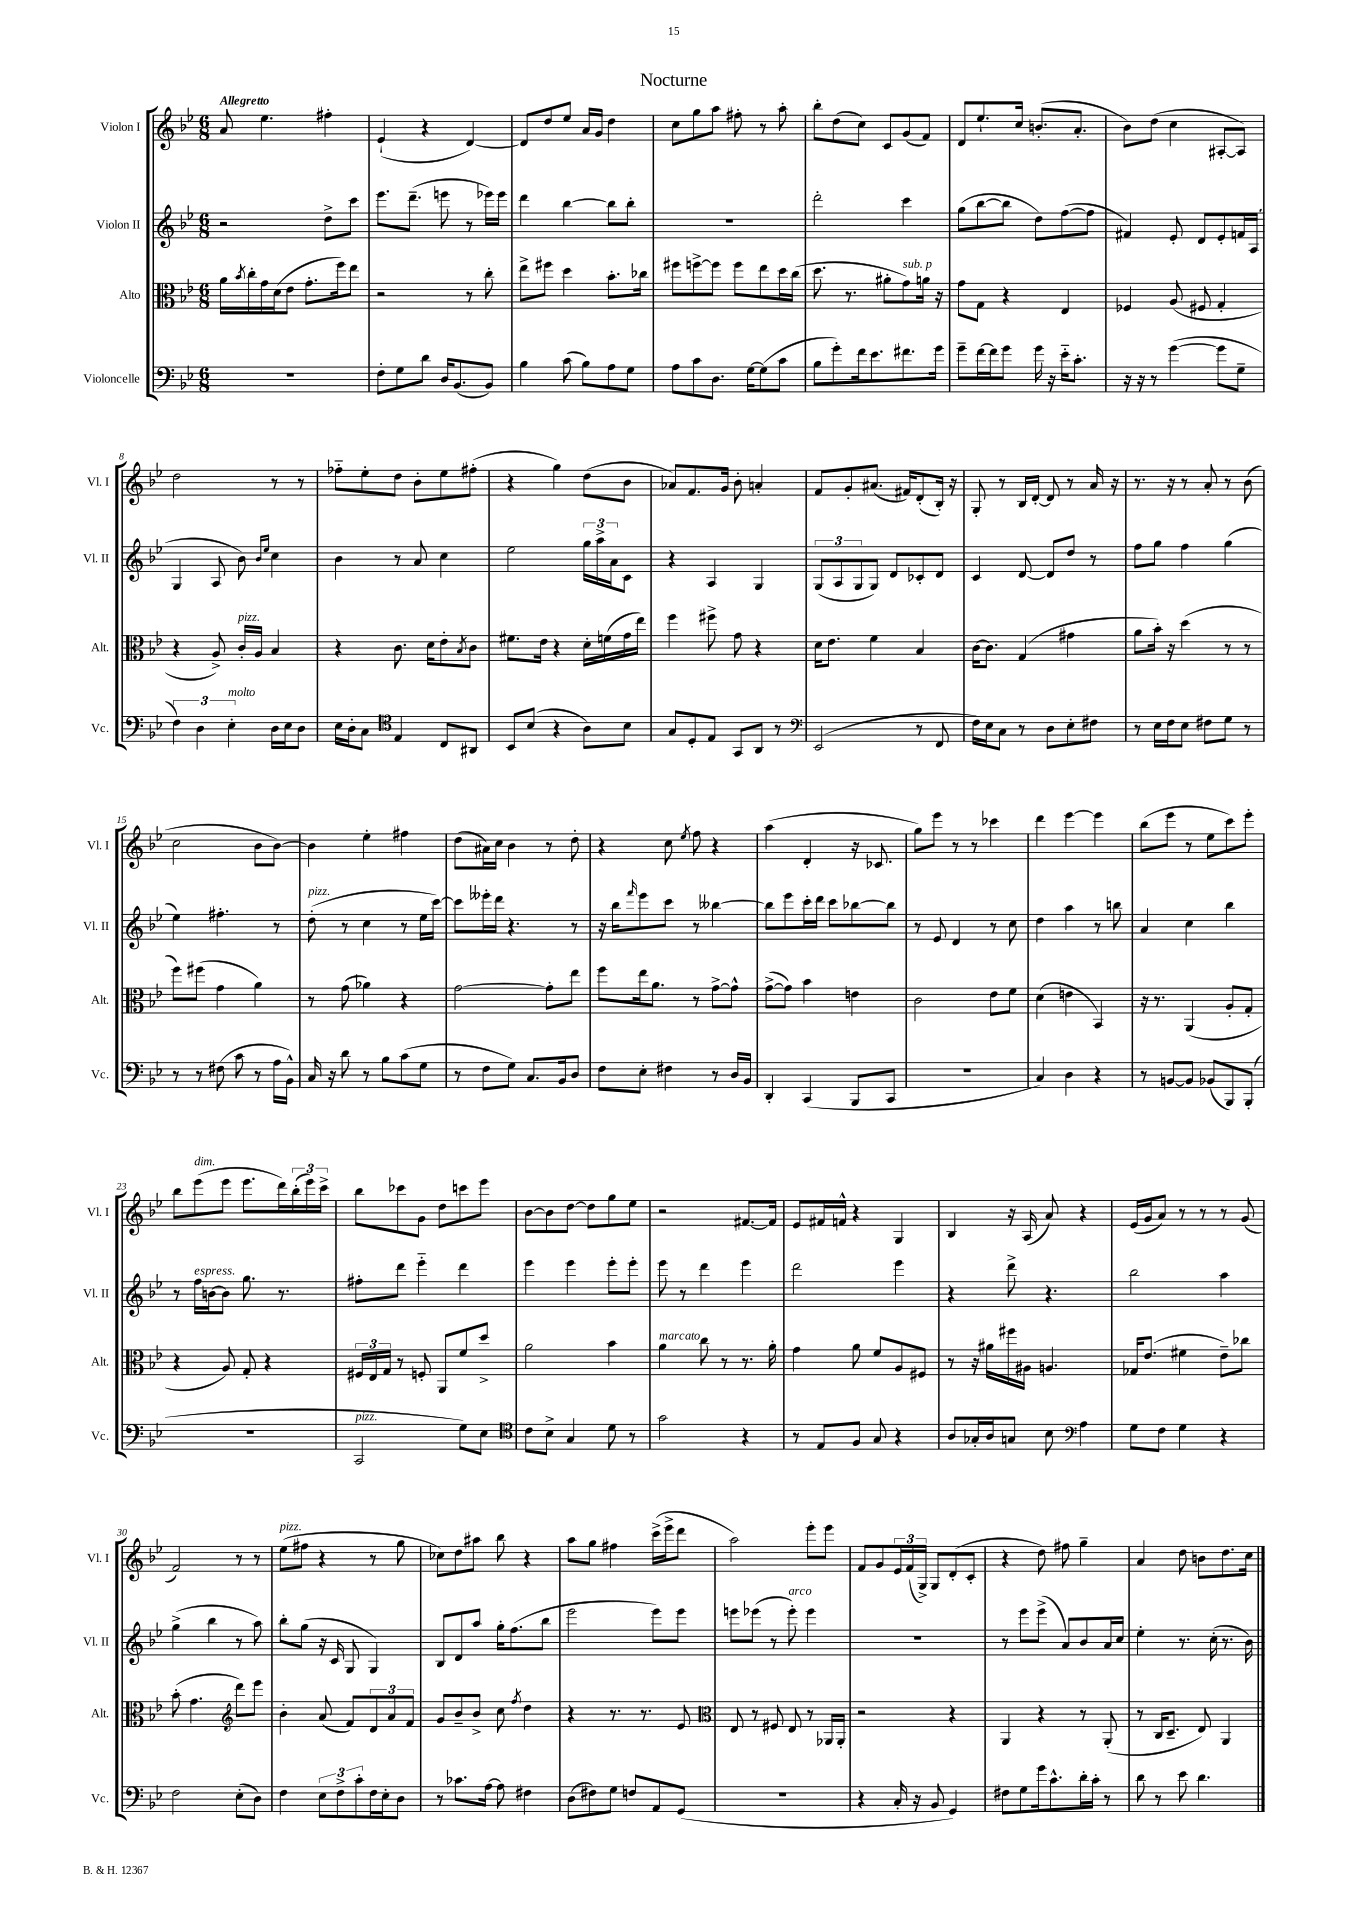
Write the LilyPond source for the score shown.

\header { title = "Nocturne" }
<<
\new StaffGroup <<
\new Staff = "s0" \with { instrumentName = "Violon I" shortInstrumentName = "Vl. I" } {
    \clef treble \key bes \major \numericTimeSignature \time 6/8 \tempo "Allegretto"
    a'8 ees''4. fis''4-. |
    ees'4-!( r4 d'4~) |
    d'8 d''8 ees''8 a'16 g'16 d''4 |
    c''8 g''8 a''8 fis''8-. r8 a''8-. |
    bes''8-. d''8( c''8) c'8 g'8( f'8) |
    d'8 ees''8.-! c''16 b'8.-.( a'8.-. |
    bes'8) d''8( c''4 ais8~-. ais8) |
    d''2 r8 r8 |
    fes''8-_ ees''8-. d''8 bes'8-. ees''8 fis''8-.( |
    r4 g''4) d''8( bes'8 |
    aes'8) f'8. g'16 bes'8-. a'4-. |
    f'8 g'8-. ais'8.( fis'16) d'8-.( bes16-.) r16 |
    g8-. r8 bes16 d'16~-. d'8 r8 a'16 r16 |
    r8. r16 r8 a'8-. r8 bes'8( |
    c''2 bes'8 bes'8~) |
    bes'4 ees''4-. fis''4 |
    d''8( ais'16) c''16 bes'4 r8 d''8-. |
    r4 c''8 \acciaccatura { ees''8 } f''8 r4 |
    a''4( d'4-. r16 ces'8. |
    g''8) ees'''8 r8 r8 ces'''4 |
    d'''4 ees'''4~ ees'''4 |
    bes''8( ees'''8 r8 ees''8 c'''8) ees'''8-. |
    bes''8 ees'''8^\markup { \italic "dim." }( ees'''8 ees'''8. d'''16) \tuplet 3/2 { bes''16-.( ees'''16) c'''16-> } |
    bes''8 ces'''8 g'8 d''8 c'''8 ees'''8 |
    bes'8~ bes'8 d''8~ d''8 g''8 ees''8 |
    r2 fis'8.~ fis'16 |
    ees'8 fis'16 f'16-^ r4 g4 |
    bes4 r16 a16( a'8) r4 |
    ees'16( g'16 a'8) r8 r8 r8 g'8( |
    f'2) r8 r8 |
    ees''8^\markup { \italic "pizz." }( fis''8 r4 r8 g''8 |
    ces''8) d''8 ais''8 bes''8 r4 |
    a''8 g''8 fis''4 c'''16->( ees'''16-> d'''8 |
    a''2) ees'''8-. ees'''8 |
    f'8 g'8 \tuplet 3/2 { ees'16 f'16( g16->) } g8 d'8-.( c'8-. |
    r4 d''8) fis''8 g''4-- |
    a'4 d''8 b'8 d''8. c''16 \bar "|." |
}
\new Staff = "s1" \with { instrumentName = "Violon II" shortInstrumentName = "Vl. II" } {
    \clef treble \key bes \major \numericTimeSignature \time 6/8
    r2 d''8-> c'''8 |
    ees'''8. d'''8.--( e'''8 r8 ees'''16) ees'''16 |
    d'''4 bes''4~ bes''8 bes''8-. |
    R2. |
    d'''2-. c'''4 |
    g''8( bes''8~ bes''8 d''8) f''8~( f''8 |
    fis'4) ees'8-. d'8 ees'8-. f'16 a16( |
    g4 a8 bes'8) \grace { bes'16 ees''16 } c''4 |
    bes'4 r8 a'8 c''4 |
    ees''2 \tuplet 3/2 { g''16 a''16-> a'16 } c'8 |
    r4 a4 g4 |
    \tuplet 3/2 { g8( a8 g8 } g8) d'8 ces'8-. d'8 |
    c'4 d'8~ d'8 d''8 r8 |
    f''8 g''8 f''4 g''4( |
    ees''4) fis''4.-. r8 |
    d''8-.^\markup { \italic "pizz." }( r8 c''4 r8 ees''16 c'''16~) |
    c'''8 eeses'''16-. d'''16 r4. r8 |
    r16 bes''16 \grace { f'''16 } ees'''8 c'''8 r8 beses''4~ |
    beses''8 ees'''8 c'''16-. d'''16 c'''8 bes''8~ bes''8 |
    r8 ees'8 d'4 r8 c''8 |
    d''4 a''4 r8 b''8 |
    a'4 c''4 bes''4 |
    r8 f''16^\markup { \italic "espress." } b'16~ b'8 g''8. r8. |
    fis''8-. d'''8 ees'''4-_ d'''4 |
    ees'''4 ees'''4 ees'''8-. ees'''8-. |
    ees'''8 r8 d'''4 ees'''4 |
    d'''2 ees'''4 |
    r4 d'''8-> r4. |
    bes''2 a''4 |
    g''4->( bes''4 r8 a''8) |
    bes''8-. g''8( r16 c'16 g8 g4) |
    bes8 d'8 a''8 g''16-. f''8.( bes''8 |
    ees'''2 ees'''8) ees'''8 |
    e'''8 ees'''8( r8 ees'''8-.^\markup { \italic "arco" }) ees'''4 |
    R2. |
    r8 ees'''8 ees'''8->( a'8) bes'8 a'16 c''16 |
    ees''4-. r8. c''16-.( r8. bes'16) \bar "|." |
}
\new Staff = "s2" \with { instrumentName = "Alto" shortInstrumentName = "Alt." } {
    \clef alto \key bes \major \numericTimeSignature \time 6/8
    a'16 \acciaccatura { bes'8 } c''16-. g'16 d'16( ees'8 g'8.-. f''16) ees''8 |
    r2 r8 c''8-. |
    ees''8-> fis''8 d''4 bes'8.-. ces''16 |
    fis''8 f''8~-> f''8 f''8 ees''8 d''16 c''16( |
    d''8. r8. ais'8-. g'8^\markup { \italic "sub. p" }) a'16 r16 |
    g'8 g8 r4 ees4 |
    fes4 a8( fis8 g4-. |
    r4 a8->) c'16-.^\markup { \italic "pizz." } a16 bes4 |
    r4 c'8. d'16 ees'8-. \acciaccatura { bes8 } c'8 |
    fis'8. ees'16 r4 d'16-. f'16( g'16 ees''16) |
    f''4 fis''8-> g'8 r4 |
    d'16 ees'8. f'4 bes4 |
    c'16~ c'8. g4( gis'4 |
    a'8 bes'16-.) r16 d''4( r8 r8 |
    f''8) fis''8( g'4 a'4) |
    r8 g'8( aes'4) r4 |
    g'2~ g'8-. ees''8 |
    f''8 ees''16 a'8. r8 g'8~-> g'8-^ |
    g'8~->( g'8) bes'4 e'4 |
    c'2 ees'8 f'8 |
    d'4( e'4 bes,4) |
    r16 r8. a,4( a8-. g8-. |
    r4 a8) g8-. r4 |
    \tuplet 3/2 { fis16 ees16 g16 } r8 f8-. a,8 f'8 d''8-> |
    a'2 bes'4 |
    a'4^\markup { \italic "marcato" } c''8 r8 r8. a'16-. |
    g'4 a'8 f'8 a8 fis8 |
    r8 r16 ais'16 fis''16 ais16 a4. |
    ges16 ees'8.( fis'4 ees'8--) ces''8 |
    bes'8-.( g'4. \clef treble d'''8) ees'''8 |
    bes'4-. a'8( f'8) \tuplet 3/2 { d'8 a'8 f'8 } |
    g'8 bes'8-- bes'8-> c''8 \acciaccatura { f''8 } d''4 |
    r4 r8. r8. ees'8 |
    \clef alto ees8 r8 fis8 ees8 r8 aes,16 aes,16-. |
    r2 r4 |
    a,4 r4 r8 a,8-.( |
    r8 c16 d8.-- ees8) a,4 \bar "|." |
}
\new Staff = "s3" \with { instrumentName = "Violoncelle" shortInstrumentName = "Vc." } {
    \clef bass \key bes \major \numericTimeSignature \time 6/8
    R2. |
    f8-. g8 d'8 d16 bes,8.( bes,8) |
    bes4 c'8( bes8) a8 g8 |
    a8 c'8 d8. g16~ g8( c'8 |
    bes8 g'8-.) f'16 ees'8. fis'8. g'16 |
    g'8-- f'16~ f'16 g'8 g'16 r16 ees'16-_ c'8.-. |
    r16 r16 r8 g'4~( g'8 g8-- |
    \tuplet 3/2 { f4) d4 ees4-.^\markup { \italic "molto" } } d16 ees16 d8 |
    ees16 d16-. c8 \clef tenor ees4 c8 ais,8 |
    bes,8 bes8( r4 a8) bes8 |
    g8 d8-. ees8 g,8 a,8 r8 |
    \clef bass ees,2( r8 f,8 |
    f16) ees16 c8 r8 d8 ees8-. fis8 |
    r8 ees16 f16 ees8 fis8 g8 r8 |
    r8 r8 fis8( c'8 r8 a16 bes,16-^) |
    c16 r16 d'8 r8 bes8 c'8( g8 |
    r8 f8 g8) c8. bes,16 d8 |
    f8 ees8-. fis4 r8 d16 bes,16 |
    d,4-. c,4( bes,,8 c,8 |
    R2. |
    c4) d4 r4 |
    r8 b,8~ b,8 bes,8( bes,,8) bes,,8-.( |
    R2. |
    c,2^\markup { \italic "pizz." } g8) ees8 |
    \clef tenor c'8 bes8-> g4 d'8 r8 |
    g'2 r4 |
    r8 ees8 f8 g8 r4 |
    a8 ges16-. a16 g8 bes8 \clef bass a4 |
    g8 f8 g4 r4 |
    f2 ees8-.( d8) |
    f4 \tuplet 3/2 { ees8 f8-> c'8-. } f16 ees16-. d8 |
    r8 ces'8. a16~ a8 fis4 |
    d8( fis8) g8 f8 a,8 g,8( |
    R2. |
    r4 c16-. r16 bes,8 g,4) |
    fis8 g8 g'16 c'8.-^ d'16-. c'16-. r8 |
    d'8 r8 ees'8 d'4. \bar "|." |
}
>>
>>
